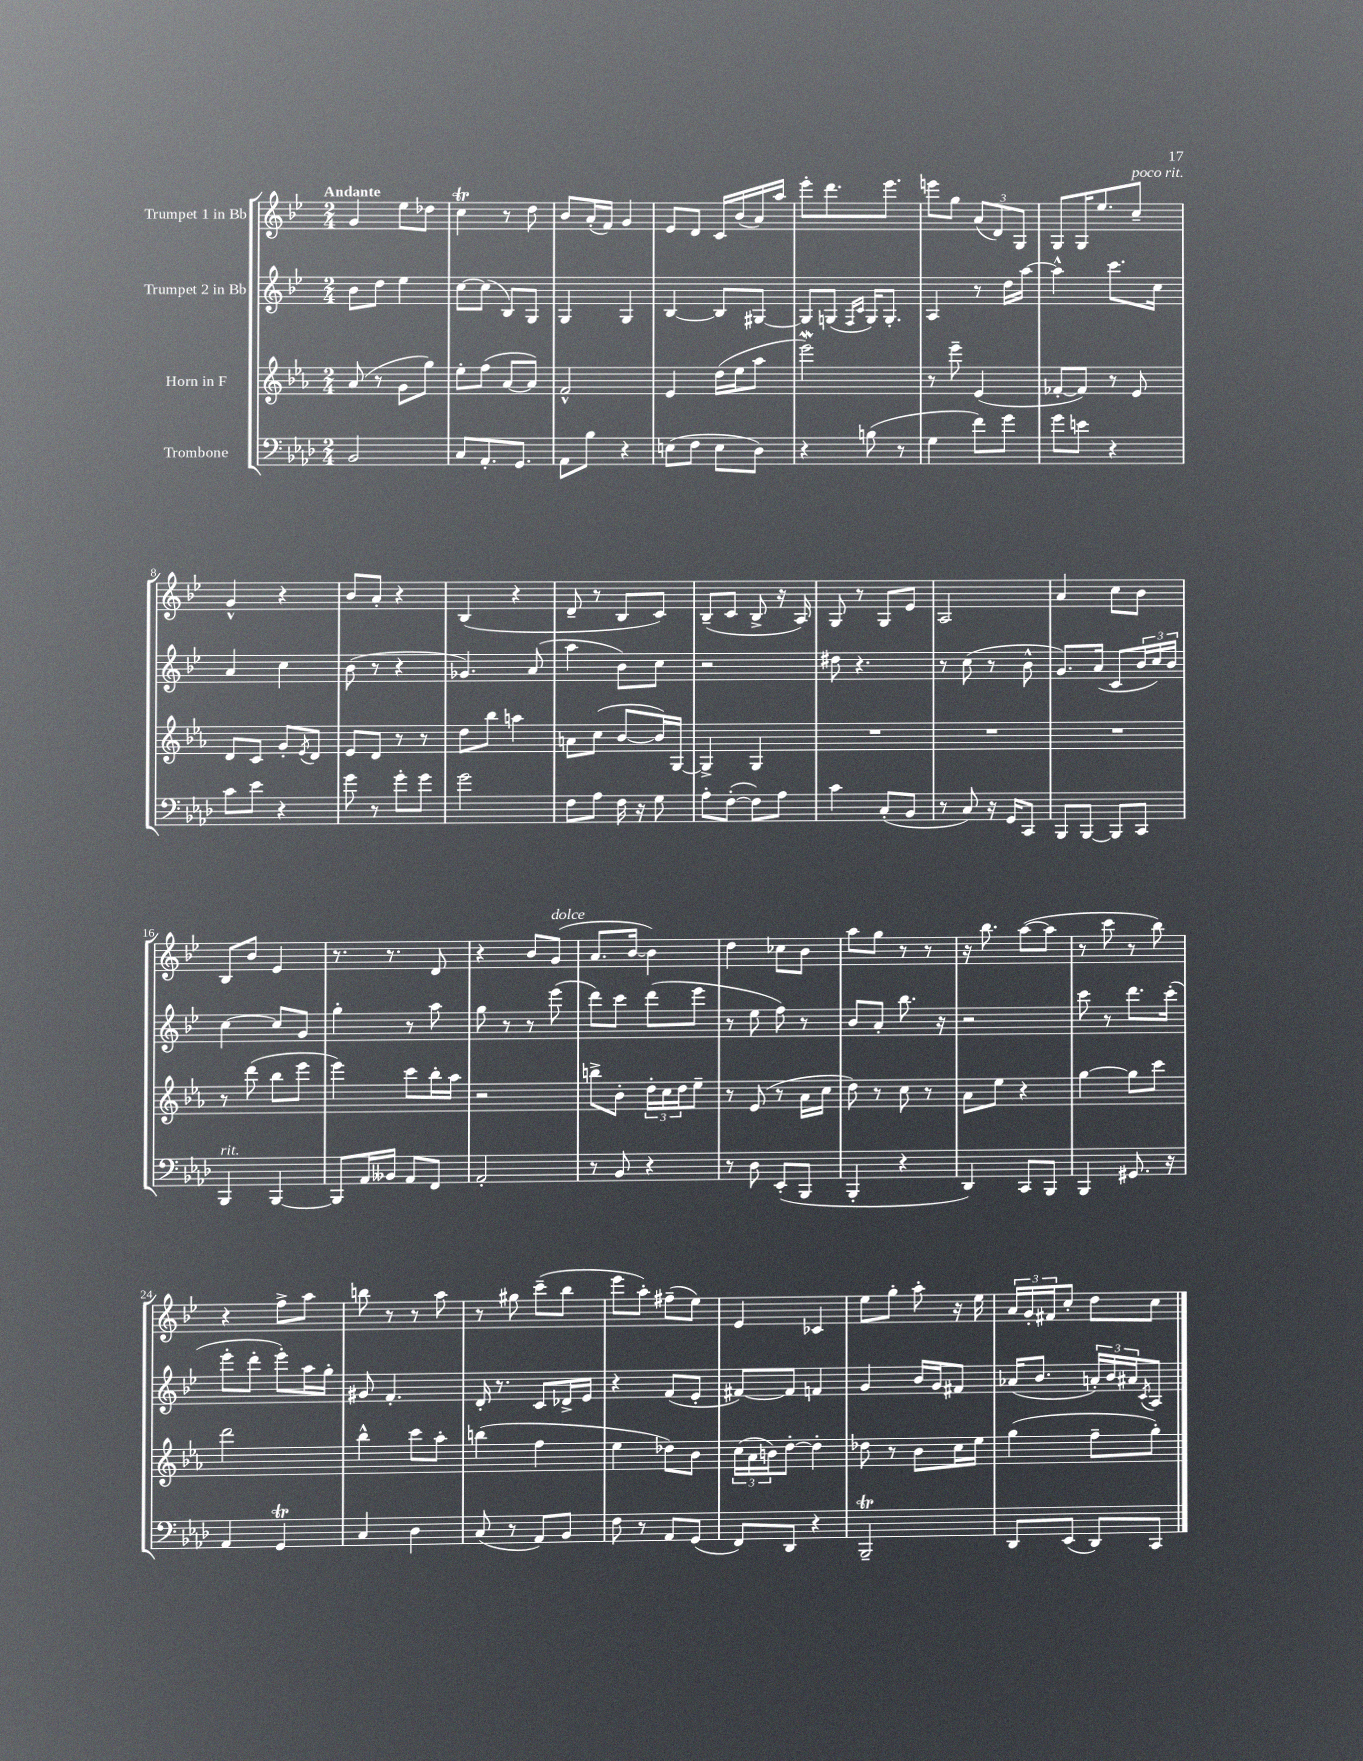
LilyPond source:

<<
\new StaffGroup <<
\new Staff = "s0" \with { instrumentName = "Trumpet 1 in Bb" } {
    \clef treble \key bes \major \numericTimeSignature \time 2/4 \tempo "Andante"
    g'4 ees''8 des''8 |
    c''4\trill r8 d''8 |
    bes'8 a'16-.( f'16) g'4 |
    ees'8 d'8 c'16 bes'16( a'16) a''16 |
    ees'''8-. d'''8. ees'''8. |
    e'''8 g''8 \tuplet 3/2 { a'8( d'8) g8 } |
    g8 g16 ees''8. c''8--^\markup { \italic "poco rit." } |
    g'4-^ r4 |
    bes'8 a'8-. r4 |
    bes4( r4 |
    d'8-- r8 bes8 c'8) |
    bes8--( c'8 bes8-> r16 a16) |
    g8 r8 g8 ees'8 |
    a2 |
    a'4 c''8 bes'8 |
    bes8 bes'8 ees'4 |
    r8. r8. d'8 |
    r4 bes'8 g'8^\markup { \italic "dolce" }( |
    a'8. bes'16~ bes'4) |
    d''4 ces''8 bes'8 |
    a''8 g''8 r8 r8 |
    r16 bes''8. a''8~( a''8 |
    r8 c'''8 r8 bes''8) |
    r4 f''8-> a''8 |
    b''8 r8 r8 a''8 |
    r8 gis''8 c'''8--( bes''8 |
    ees'''8 a''8-.) fis''8--( ees''8) |
    ees'4 ces'4 |
    ees''8 g''8-. a''8-. r16 ees''16 |
    \tuplet 3/2 { a'16 g'16-. fis'16 } c''8-. d''8 c''8 \bar "|." |
}
\new Staff = "s1" \with { instrumentName = "Trumpet 2 in Bb" } {
    \clef treble \key bes \major \numericTimeSignature \time 2/4
    bes'8 d''8 ees''4 |
    c''8~ c''8( bes8) g8 |
    g4 g4 |
    bes4~ bes8 gis8~ |
    gis8 g8( \grace { f16 c'16 } g16) g8.-. |
    a4 r8 d''16 a''16~ |
    a''4-^ c'''8. c''16 |
    a'4 c''4 |
    bes'8( r8 r4 |
    ges'4.) a'8( |
    a''4 bes'8) c''8 |
    r2 |
    dis''8 r4. |
    r8 c''8( r8 bes'8-^ |
    g'8.) a'16( c'8 \tuplet 3/2 { bes'16 c''16) bes'16 } |
    c''4~ c''8 g'8 |
    g''4-. r8 a''8 |
    g''8 r8 r8 ees'''8( |
    d'''8) c'''8 d'''8( ees'''8 |
    r8 ees''8 f''8) r8 |
    bes'8 a'8-. bes''8. r16 |
    r2 |
    c'''8 r8 d'''8. c'''16-.( |
    ees'''8-. d'''8-. ees'''8-.) a''16 g''16-. |
    gis'8 f'4.-. |
    d'16-. r8. c'8 des'16-> ees'16 |
    r4 f'8( ees'8-. |
    fis'8~) fis'8 f'4 |
    g'4 bes'16 g'16 fis'8 |
    aes'16( bes'8. \tuplet 3/2 { a'16-.) bes'16 ais'16 } \acciaccatura { c'8 } a8 \bar "|." |
}
\new Staff = "s2" \with { instrumentName = "Horn in F" } {
    \clef treble \key ees \major \numericTimeSignature \time 2/4
    aes'8( r8 g'8 g''8) |
    ees''8-. f''8( aes'8~ aes'8) |
    f'2-^ |
    ees'4 d''16( ees''16 aes''8 |
    ees'''2\mordent) |
    r8 ees'''8-- ees'4( |
    fes'8~-. fes'8) r8 ees'8 |
    d'8 c'8 g'8-. \acciaccatura { ees'8 } d'8 |
    ees'8 d'8 r8 r8 |
    d''8 bes''8 a''4 |
    a'8 c''8( bes'8~ bes'16) g16~ |
    g4-> g4 |
    R2 |
    R2 |
    R2 |
    r8 d'''8( bes''8 ees'''8 |
    ees'''4) c'''8 bes''16-. aes''16 |
    r2 |
    b''8-> bes'8-. \tuplet 3/2 { d''16-. c''16 d''16 } ees''8-- |
    r8 ees'8( r8 aes'16 c''16 |
    d''8) r8 c''8 r8 |
    aes'8 ees''8 r4 |
    g''4~ g''8 c'''8 |
    d'''2 |
    bes''4-^ c'''8 aes''8-. |
    b''4( f''4 |
    ees''4 des''8) bes'8 |
    \tuplet 3/2 { c''16( aes'16 b'16) } d''8~-. d''4-. |
    des''8 r8 bes'8 c''16 ees''16 |
    g''4( f''8-- g''8-.) \bar "|." |
}
\new Staff = "s3" \with { instrumentName = "Trombone" } {
    \clef bass \key aes \major \numericTimeSignature \time 2/4
    bes,2 |
    c8 aes,8.-. g,8. |
    aes,8 bes8 r4 |
    e8( f8 e8 des8) |
    r4 b8( r8 |
    g4 f'8) g'8 |
    g'8 e'8 r4 |
    c'8 ees'8 r4 |
    g'8 r8 g'8-. g'8 |
    g'2 |
    f8 aes8 f16 r16 g8 |
    aes8-. f8~-.( f8) aes8 |
    c'4 c8-.( bes,8 |
    r8 c8) r16 g,16 c,8 |
    bes,,8 bes,,8~ bes,,8 c,8 |
    bes,,4^\markup { \italic "rit." } bes,,4~ |
    bes,,8 aes,16 beses,16 aes,8 f,8 |
    aes,2-. |
    r8 bes,8 r4 |
    r8 des8 ees,8-.( bes,,8 |
    bes,,4-. r4 |
    des,4) c,8 bes,,8 |
    bes,,4 gis,8. r16 |
    aes,4 g,4\trill |
    c4 des4 |
    c8( r8 aes,8) bes,8 |
    f8 r8 aes,8 g,8( |
    f,8) des,8 r4 |
    bes,,2--\trill |
    des,8 ees,8( des,8) c,8 \bar "|." |
}
>>
>>
